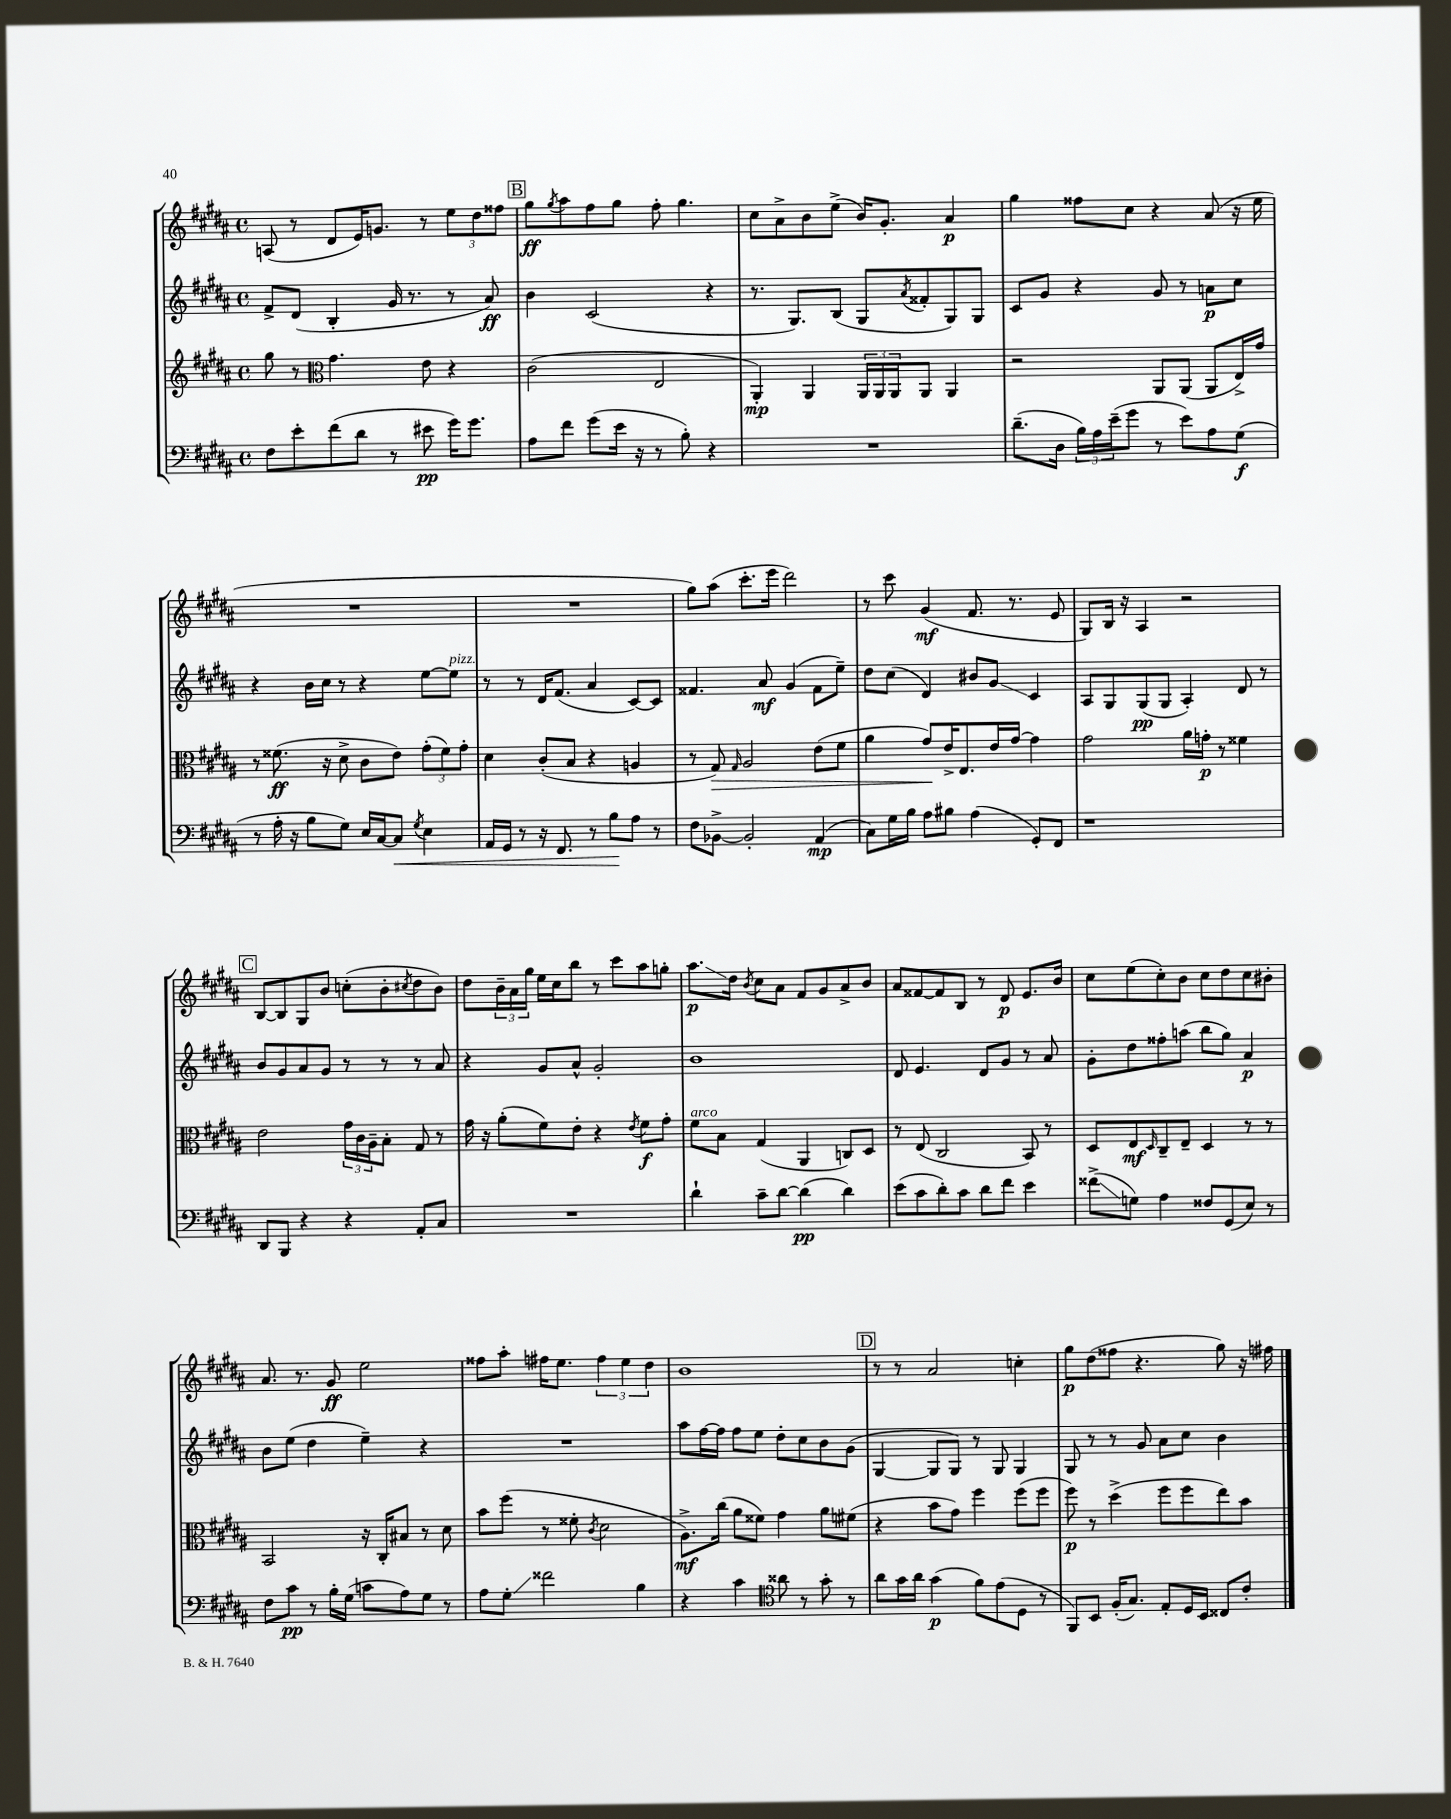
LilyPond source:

<<
\new StaffGroup <<
\new Staff = "s0" {
    \clef treble \key b \major \defaultTimeSignature \time 4/4
    a8( r8 dis'8 e'16) g'8. r8 \tuplet 3/2 { e''8 dis''8 fisis''8 } |
    \mark \markup { \box "B" } gis''8\ff \acciaccatura { gis''8 } ais''8 fis''8 gis''8 fis''8-. gis''4. |
    cis''8 ais'8-> b'8 e''8->( b'16) gis'8.-. ais'4\p |
    gis''4 fisis''8 cis''8 r4 ais'8( r16 e''16 |
    R1 |
    R1 |
    gis''8) ais''8( cis'''8.-. e'''16 dis'''2) |
    r8 cis'''8 gis'4\mf( fis'8. r8. e'8 |
    gis8) b16 r16 ais4 r2 |
    \mark \markup { \box "C" } b8~ b8 gis8 b'8 c''8-.( b'8-. \acciaccatura { cis''8 } dis''8 b'8) |
    dis''8 \tuplet 3/2 { b'16-- ais'16 gis''16 } e''16 cis''16 b''8 r8 cis'''8 ais''8 g''8-. |
    ais''8.\glissando\p dis''16 \acciaccatura { b'8 } cis''8 ais'8 fis'8 gis'8 ais'8-> b'8 |
    ais'8 fisis'8~ fisis'8 b8 r8 dis'8\p e'8. b'16 |
    cis''8 e''8( cis''8-.) b'8 cis''8 dis''8 cis''8 bis'8-. |
    ais'8. r8. gis'8\ff e''2 |
    fisis''8 ais''8-. fis''16 e''8. \tuplet 3/2 { fis''4 e''4 dis''4 } |
    b'1 |
    \mark \markup { \box "D" } r8 r8 ais'2 c''4-. |
    gis''8\p dis''8( fisis''8 r4. gis''8) r16 fis''16 \bar "|." |
}
\new Staff = "s1" {
    \clef treble \key b \major \defaultTimeSignature \time 4/4
    fis'8-> dis'8( b4-. gis'16 r8. r8 ais'8\ff) |
    \mark \markup { \box "B" } b'4 cis'2( r4 |
    r8. gis8.) b8( gis8 \acciaccatura { ais'8 } fisis'8-. gis8) gis8 |
    cis'8 gis'8 r4 gis'8 r8 a'8\p cis''8 |
    r4 b'16 cis''16 r8 r4 e''8~ e''8^\markup { \italic "pizz." } |
    r8 r8 dis'16 fis'8.( ais'4 cis'8~) cis'8 |
    fisis'4. ais'8\mf gis'4( fisis'8 e''8--) |
    dis''8 cis''8( dis'4) bis'8 gis'8\glissando cis'4 |
    ais8 gis8 gis8\pp( gis8 ais4-.) dis'8 r8 |
    \mark \markup { \box "C" } b'8 gis'8 ais'8 gis'8 r8 r8 r8 ais'8 |
    r4 gis'8 ais'8-^ gis'2-. |
    b'1 |
    dis'8 e'4. dis'8 gis'8 r8 ais'8 |
    gis'8-. dis''8 fisis''8-. a''8( b''8 gis''8) ais'4\p |
    b'8 e''8( dis''4 e''4--) r4 |
    R1 |
    ais''8 fis''16~ fis''16 fis''8 e''8 dis''8-. cis''8 b'8 gis'8( |
    \mark \markup { \box "D" } gis4~ gis8 gis8) r8 gis8 gis4 |
    gis8 r8 r8 gis'8 ais'8 cis''8 b'4 \bar "|." |
}
\new Staff = "s2" {
    \clef treble \key b \major \defaultTimeSignature \time 4/4
    gis''8 r8 \clef alto gis'4. e'8 r4 |
    \mark \markup { \box "B" } cis'2( e2 |
    ais,4-.\mp) ais,4 \tuplet 3/2 { ais,16 ais,16 ais,16 } ais,8 ais,4 |
    r2 ais,8 ais,8( ais,8 e16->) gis'16 |
    r8 fisis'8.\ff( r16 dis'8-> cis'8 e'8) \tuplet 3/2 { gis'8-.( fisis'8) gis'8-. } |
    dis'4 cis'8-.( b8 r4 a4 |
    r8 gis8\>) \grace { gis16 } ais2 e'8( fis'8 |
    ais'4 gis'8\!) e'16-> e8. e'16 gis'16~ gis'4 |
    gis'2 ais'16 g'16-.\p r8 fisis'4 |
    \mark \markup { \box "C" } e'2 \tuplet 3/2 { gis'16 cis'16 ais16-- } b8-. gis8 r8 |
    gis'16 r16 ais'8-.( fis'8) e'8-. r4 \acciaccatura { e'8 } fis'8\f gis'8-. |
    fis'8^\markup { \italic "arco" } b8 gis4( ais,4 c8) dis8 |
    r8 e8( cis2 b,8) r8 |
    dis8 e8\mf \grace { dis16 } cis8-- e8-- dis4 r8 r8 |
    b,2 r16 cis16-. bis8 r8 dis'8 |
    b'8 fis''8( r8 fisis'8-. \acciaccatura { cis'8 } dis'2 |
    ais8.->\mf) cis''16( ais'8 fisis'8) gis'4 ais'8 fis'8( |
    \mark \markup { \box "D" } r4 b'8 gis'8) fis''4 fis''8( fis''8 |
    fis''8\p) r8 dis''4->( fis''8 fis''8 e''8) b'8 \bar "|." |
}
\new Staff = "s3" {
    \clef bass \key b \major \defaultTimeSignature \time 4/4
    fis8 e'8-. fis'8( dis'8 r8 eis'8\pp gis'16) gis'8. |
    \mark \markup { \box "B" } ais8 fis'8 gis'8( e'16 r16 r8 b8-.) r4 |
    R1 |
    dis'8.--( dis16 \tuplet 3/2 { b16) ais16 e'16--( } gis'8 r8 e'8) ais8 gis8\f( |
    r8 ais16-. r16 b8 gis8) e16 cis16~ cis8\< \acciaccatura { gis8 } e4 |
    ais,16 gis,16 r8 r16 fis,8. r8 b8\! ais8 r8 |
    fis8 bes,8~-> bes,2-. ais,4\mp( |
    cis8) gis16 b16 ais8 bis8 ais4( gis,8-.) fis,8 |
    r1 |
    \mark \markup { \box "C" } dis,8 b,,8 r4 r4 ais,8-. cis8 |
    R1 |
    dis'4-! cis'8-- dis'8~ dis'4\pp( dis'4) |
    e'8( cis'8 dis'8-.) cis'8 dis'8 fis'8 e'4 |
    fisis'8->\glissando( g8) ais4 fisis8 gis,8( e8) r8 |
    fis8 cis'8\pp r8 b16-. gis16( c'8 ais8) gis8 r8 |
    ais8 gis8-.\glissando fisis'2 b4 |
    r4 cis'4 \clef tenor aisis'8 r8 gis'8-. r8 |
    \mark \markup { \box "D" } ais'8 gis'16 ais'16 gis'4\p( fis'8) e'8( dis8 r8 |
    fis,8) b,8 fis16-.( gis8.) e8-. dis16 b,16 cisis8 cis'8-. \bar "|." |
}
>>
>>
\layout { \context { \Score \remove "Bar_number_engraver" } }
